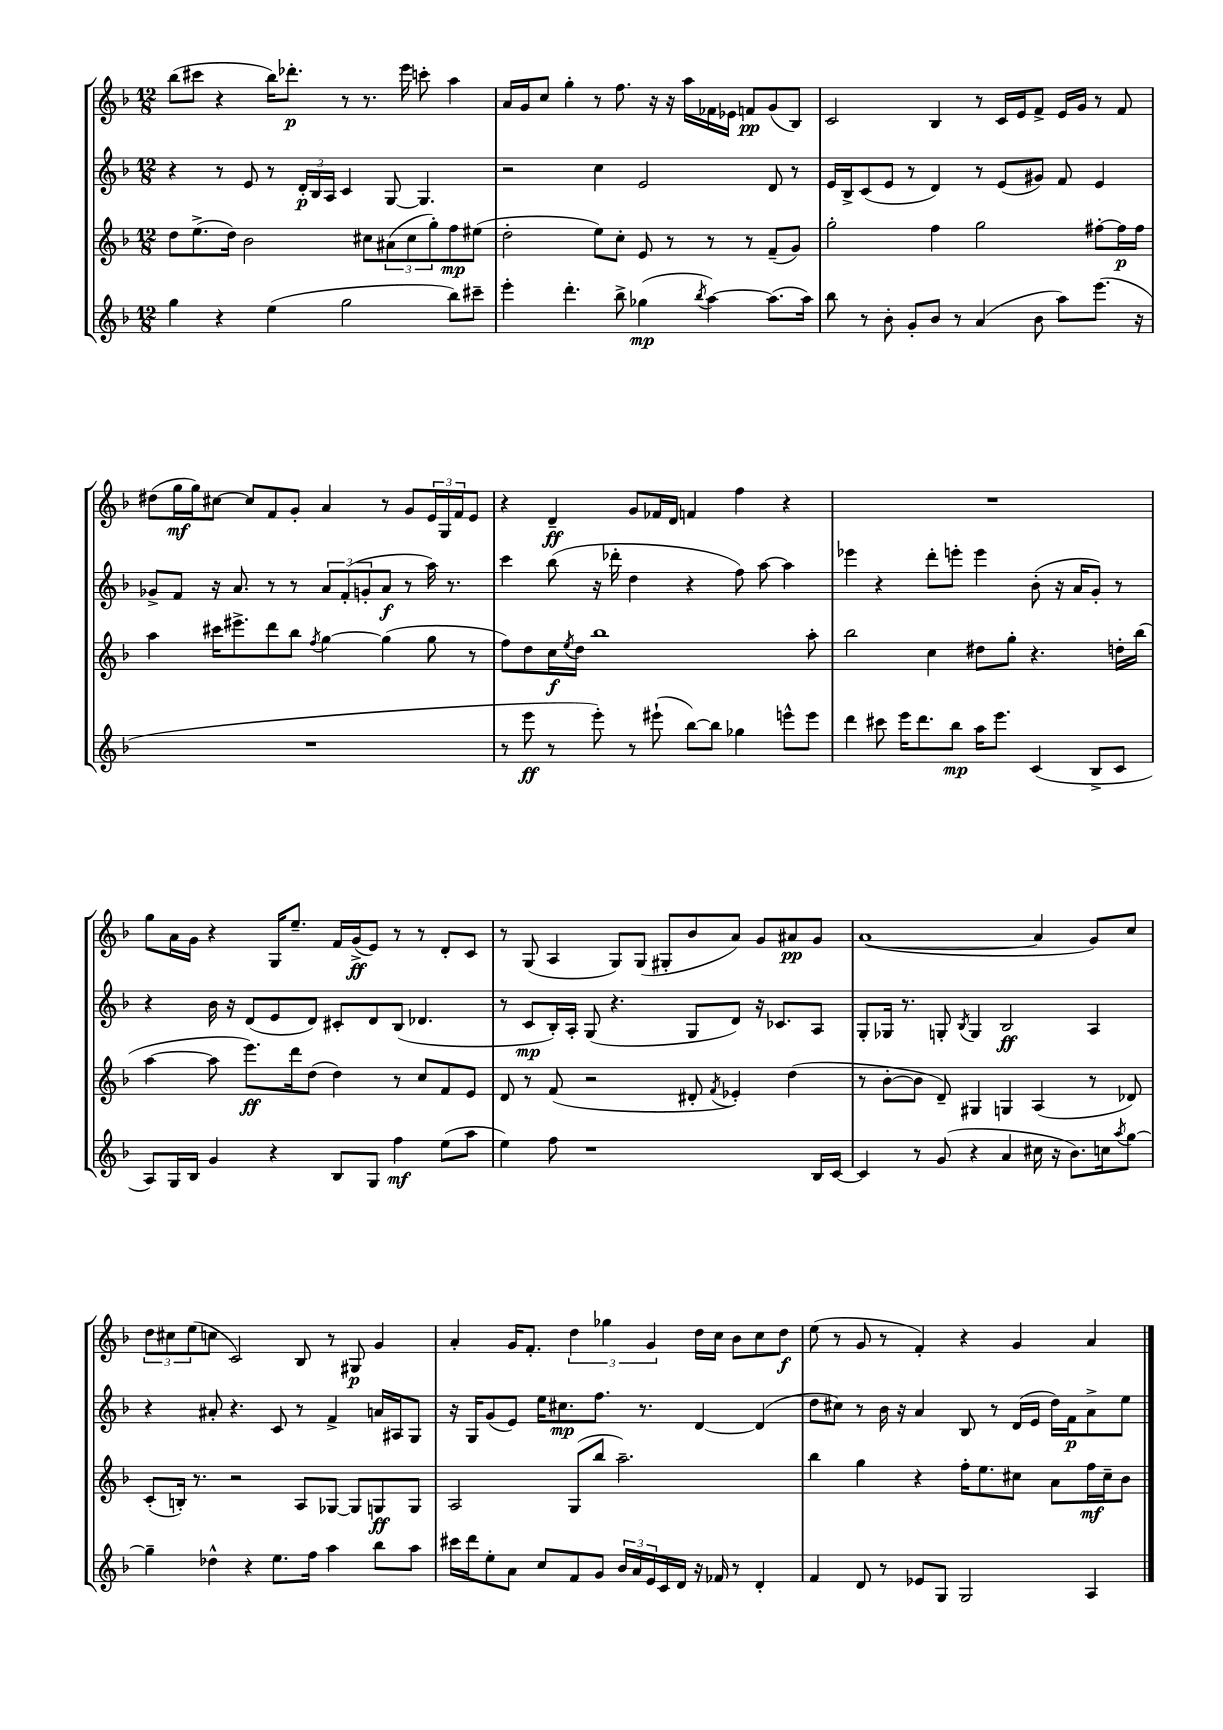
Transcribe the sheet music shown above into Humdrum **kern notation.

**kern	**dynam	**kern	**dynam	**kern	**dynam	**kern	**dynam
*part4	*part4	*part3	*part3	*part2	*part2	*part1	*part1
*staff4	*staff4	*staff3	*staff3	*staff2	*staff2	*staff1	*staff1
*clefG2	*	*clefG2	*	*clefG2	*	*clefG2	*
*k[b-]	*	*k[b-]	*	*k[b-]	*	*k[b-]	*
*M12/8	*	*M12/8	*	*M12/8	*	*M12/8	*
=17	=17	=17	=17	=17	=17	=17	=17
4gg\	.	8dd\L	.	4r	.	(8bb-\L	.
.	.	(8.ee^\	.	.	.	8ccc#X\J	.
4r	.	.	.	8r	.	4r	.
.	.	16dd\Jk)	.	.	.	.	.
.	.	2b-\	.	8e/	.	.	.
(4ee\	.	.	.	8r	.	16bb-\KL)	.
.	.	.	.	.	.	8.ddd-X'\J	p
.	.	.	.	24d'/LL	p	.	.
.	.	.	.	24B-/	.	.	.
.	.	.	.	24A/JJ	.	.	.
2gg\	.	.	.	4c/	.	8r	.
.	.	8cc#X\L	.	.	.	8.r	.
.	.	(12a#X\	.	[8G/	.	.	.
.	.	.	.	.	.	16eee\	.
.	.	12cc#\	.	.	.	.	.
.	.	.	.	4.G/]	.	8cccn'\	.
.	.	12gg'\)	.	.	.	.	.
8bb-\L)	.	8ff\	mp	.	.	4aa\	.
8ccc#X~\J	.	(8ee#X\J	.	.	.	.	.
=18	=18	=18	=18	=18	=18	=18	=18
4eee'\	.	2dd'\	.	2r	.	16a/LL	.
.	.	.	.	.	.	16g/J	.
.	.	.	.	.	.	8cc/J	.
4.ddd'\	.	.	.	.	.	4gg'\	.
.	.	8ee\L)	.	4cc\	.	8r	.
8bb-^\	.	8cc'\J	.	.	.	8.ff\	.
(4gg-X\	mp	8e/	.	2e/	.	.	.
.	.	.	.	.	.	16r	.
.	.	8r	.	.	.	16r	.
.	.	.	.	.	.	16aa\LL	.
8qbb-/	.	.	.	.	.	.	.
[4aa\)	.	8r	.	.	.	16f-X\	.
.	.	.	.	.	.	16e-X\JJ	.
.	.	8r	.	.	.	8fn/L	pp
(8.aa\L]	.	(8f~/L	.	8d/	.	(8g/	.
.	.	8g/J)	.	8r	.	8B-/J)	.
16aa\Jk)	.	.	.	.	.	.	.
=19	=19	=19	=19	=19	=19	=19	=19
8bb-\	.	2gg'\	.	16e/LL	.	2c/	.
.	.	.	.	16B-^/J	.	.	.
8r	.	.	.	(8c/	.	.	.
8b-'\	.	.	.	8e/J	.	.	.
8g'/L	.	.	.	8r	.	.	.
8b-/J	.	4ff\	.	4d/)	.	4B-/	.
8r	.	.	.	.	.	.	.
(4a/	.	2gg\	.	8r	.	8r	.
.	.	.	.	(8e/L	.	16c/LL	.
.	.	.	.	.	.	16e/J	.
8b-\	.	.	.	8g#X/J)	.	8f^/J	.
8aa\L)	.	.	.	8f/	.	16e/LL	.
.	.	.	.	.	.	16g/JJ	.
(8.eee\J	.	[8ff#X'\L	.	4e/	.	8r	.
.	.	16ff#\L]	p	.	.	8f/	.
16r	.	16ff#\JJ	.	.	.	.	.
!!LO:LB:g=z
=20	=20	=20	=20	=20	=20	=20	=20
1.r	.	4aa\	.	8g-X^/L	.	(8dd#X\L	.
.	.	.	.	8f/J	.	16gg\L	mf
.	.	.	.	.	.	16gg\J)	.
.	.	16ccc#X\KL	.	16r	.	[8cc#X\J	.
.	.	8.eee#X^\	.	8.a/	.	.	.
.	.	.	.	.	.	8cc#/L]	.
.	.	8ddd\	.	8r	.	8f/	.
.	.	8bb-\J	.	8r	.	8g'/J	.
.	.	8qff/	.	.	.	.	.
.	.	[4gg\	.	12a/L	.	4a/	.
.	.	.	.	(12f'/	.	.	.
.	.	.	.	12gn'/	.	.	.
.	.	(4gg\]	.	8a/J	f	8r	.
.	.	.	.	8r	.	8g/L	.
.	.	8gg\	.	16aa\)	.	24e/L	.
.	.	.	.	.	.	24G/	.
.	.	.	.	8.r	.	.	.
.	.	.	.	.	.	24f/J	.
.	.	8r	.	.	.	8e/J	.
=21	=21	=21	=21	=21	=21	=21	=21
8r	.	8ff\L)	.	4ccc\	.	4r	.
8eee\	ff	8dd\	.	.	.	.	.
8r	.	16cc\L	f	(8bb-\	.	4d~/	ff
.	.	8qee/	.	.	.	.	.
.	.	16dd\JJ	.	.	.	.	.
8eee'\)	.	1bb-	.	16r	.	.	.
.	.	.	.	16ddd-X'\	.	.	.
8r	.	.	.	4dd\	.	8g/L	.
(8eee#X`\	.	.	.	.	.	16f-X/L	.
.	.	.	.	.	.	16d/JJ	.
[8bb-\L)	.	.	.	4r	.	4fn/	.
8bb-\J]	.	.	.	.	.	.	.
4gg-X\	.	.	.	8ff\)	.	4ff\	.
.	.	.	.	[8aa\	.	.	.
8eeen^^\L	.	.	.	4aa\]	.	4r	.
8eee\J	.	8aa'\	.	.	.	.	.
=22	=22	=22	=22	=22	=22	=22	=22
4ddd\	.	2bb-\	.	4eee-X\	.	1.r	.
8ccc#X\	.	.	.	4r	.	.	.
16eee\KL	.	.	.	.	.	.	.
8.ddd\	.	.	.	.	.	.	.
.	.	4cc\	.	8ddd'\L	.	.	.
8bb-\J	mp	.	.	8eeen'\J	.	.	.
16aa\KL	.	8dd#X\L	.	4eee\	.	.	.
8.eee\J	.	.	.	.	.	.	.
.	.	8gg'\J	.	.	.	.	.
(4c/	.	4.r	.	(8b-'\	.	.	.
.	.	.	.	16r	.	.	.
.	.	.	.	16a/KL	.	.	.
8B-^/L	.	.	.	8g'/J)	.	.	.
8c/J	.	16ddn'\LL	.	8r	.	.	.
.	.	(16bb-\JJ	.	.	.	.	.
!!LO:LB:g=z
=23	=23	=23	=23	=23	=23	=23	=23
8A/L)	.	[4aa\	.	4r	.	8gg\L	.
16G/L	.	.	.	.	.	16a\L	.
16B-/JJ	.	.	.	.	.	16g\JJ	.
4g/	.	8aa\]	.	16b-\	.	4r	.
.	.	.	.	16r	.	.	.
.	.	8.eee\L)	ff	(8d/L	.	.	.
4r	.	.	.	8e/	.	16G/KL	.
.	.	16ddd\k	.	.	.	8.ee~/J	.
.	.	(8dd\J	.	8d/J)	.	.	.
8B-/L	.	4dd\)	.	8c#X'/L	.	16f/LL	.
.	.	.	.	.	.	(16g^/J	ff
8G/J	.	.	.	8d/	.	8e/J)	.
4ff\	mf	8r	.	(8B-/J	.	8r	.
.	.	8cc/L	.	4.d-X/	.	8r	.
(8ee\L	.	8f/	.	.	.	8d'/L	.
8aa\J	.	8e/J	.	.	.	8c/J	.
=24	=24	=24	=24	=24	=24	=24	=24
4ee\)	.	8d/	.	8r	.	8r	.
.	.	8r	.	8c/L	mp	(8G/	.
8ff\	.	(8f/	.	16B-'/L)	.	4A/	.
.	.	.	.	16A'/JJ	.	.	.
1r	.	2r	.	(8G/	.	.	.
.	.	.	.	4.r	.	8G/L)	.
.	.	.	.	.	.	(8G/J	.
.	.	.	.	.	.	8G#X'/L	.
.	.	8d#X'/	.	8G/L	.	8b-/	.
.	.	8qf/	.	.	.	.	.
.	.	4e-X'/)	.	8d/J)	.	8a/J)	.
.	.	.	.	16r	.	8g/L	.
.	.	.	.	8.c-X/L	.	.	.
.	.	(4dd\	.	.	.	8a#X/	pp
16B-/LL	.	.	.	8A/J	.	8g/J	.
[16c/JJ	.	.	.	.	.	.	.
=25	=25	=25	=25	=25	=25	=25	=25
4c/]	.	8r	.	8G'/L	.	([1a	.
.	.	[8b-'\L	.	16G-X/Jk	.	.	.
.	.	.	.	8.r	.	.	.
8r	.	8b-\J]	.	.	.	.	.
(8g/	.	8d~/)	.	8Gn'/	.	.	.
.	.	.	.	8qB-/	.	.	.
4r	.	4G#X/	.	4G/	.	.	.
4a/	.	4Gn/	.	2B-/	ff	.	.
16cc#X\	.	(4A/	.	.	.	4a/]	.
16r	.	.	.	.	.	.	.
8.b-\L)	.	.	.	.	.	.	.
.	.	8r	.	4A/	.	8g/L)	.
16ccn\k	.	.	.	.	.	.	.
8qaa/	.	.	.	.	.	.	.
[8gg\J	.	8d-X/)	.	.	.	8cc/J	.
!!LO:LB:g=z
=26	=26	=26	=26	=26	=26	=26	=26
4gg~\]	.	(8c'/L	.	4r	.	12dd\L	.
.	.	.	.	.	.	12cc#X\	.
.	.	16Bn'/Jk)	.	.	.	.	.
.	.	.	.	.	.	(12ee\	.
.	.	8.r	.	.	.	.	.
4dd-X^^\	.	.	.	8a#X'/	.	8ccn\J	.
.	.	2r	.	4.r	.	2c/)	.
4r	.	.	.	.	.	.	.
8.ee\L	.	.	.	8c/	.	.	.
.	.	8A/L	.	8r	.	8B-/	.
16ff\Jk	.	.	.	.	.	.	.
4aa\	.	[8G-X/J	.	4f^/	.	8r	.
.	.	8G-/L]	.	.	.	8G#X/	p
8bb-\L	.	8Gn/	ff	16an/LL	.	4g/	.
.	.	.	.	16A#X/J	.	.	.
8aa\J	.	8G/J	.	8G/J	.	.	.
=27	=27	=27	=27	=27	=27	=27	=27
16ccc#X\LL	.	2A/	.	16r	.	4a'/	.
16ddd\J	.	.	.	16G/KL	.	.	.
8ee'\	.	.	.	(8g/	.	.	.
8a\J	.	.	.	8e/J)	.	16g/KL	.
.	.	.	.	.	.	8.f'/J	.
8cc/L	.	.	.	16ee\KL	.	.	.
.	.	.	.	8.cc#X\	mp	.	.
8f/	.	(8G/L	.	.	.	6dd\	.
8g/J	.	8bb-/J	.	8.ff\J	.	.	.
.	.	.	.	.	.	6gg-X\	.
24b-/LL	.	2.aa~\)	.	.	.	.	.
24a/	.	.	.	.	.	.	.
.	.	.	.	8.r	.	.	.
24e/	.	.	.	.	.	6g/	.
16c/	.	.	.	.	.	.	.
16d/JJ	.	.	.	.	.	.	.
16r	.	.	.	[4d/	.	16dd\LL	.
16f-X/	.	.	.	.	.	16cc\JJ	.
8r	.	.	.	.	.	8b-\L	.
4d'/	.	.	.	(4d/]	.	8cc\	.
.	.	.	.	.	.	8dd\J	f
=28	=28	=28	=28	=28	=28	=28	=28
4f/	.	4bb-\	.	8dd\L	.	(8ee\	.
.	.	.	.	8cc#X\J)	.	8r	.
8d/	.	4gg\	.	8r	.	8g/	.
8r	.	.	.	16b-\	.	8r	.
.	.	.	.	16r	.	.	.
8e-X/L	.	4r	.	4a/	.	4f'/)	.
8G/J	.	.	.	.	.	.	.
2G/	.	16ff'\KL	.	8B-/	.	4r	.
.	.	8.ee\	.	.	.	.	.
.	.	.	.	8r	.	.	.
.	.	8cc#X\J	.	(16d/LL	.	4g/	.
.	.	.	.	16e/JJ	.	.	.
.	.	8a\L	.	16dd\LL)	.	.	.
.	.	.	.	16f\J	p	.	.
4A/	.	16ff\L	mf	8a^\	.	4a/	.
.	.	16cc#~\J	.	.	.	.	.
.	.	8b-\J	.	8ee\J	.	.	.
==	==	==	==	==	==	==	==
*-	*-	*-	*-	*-	*-	*-	*-
